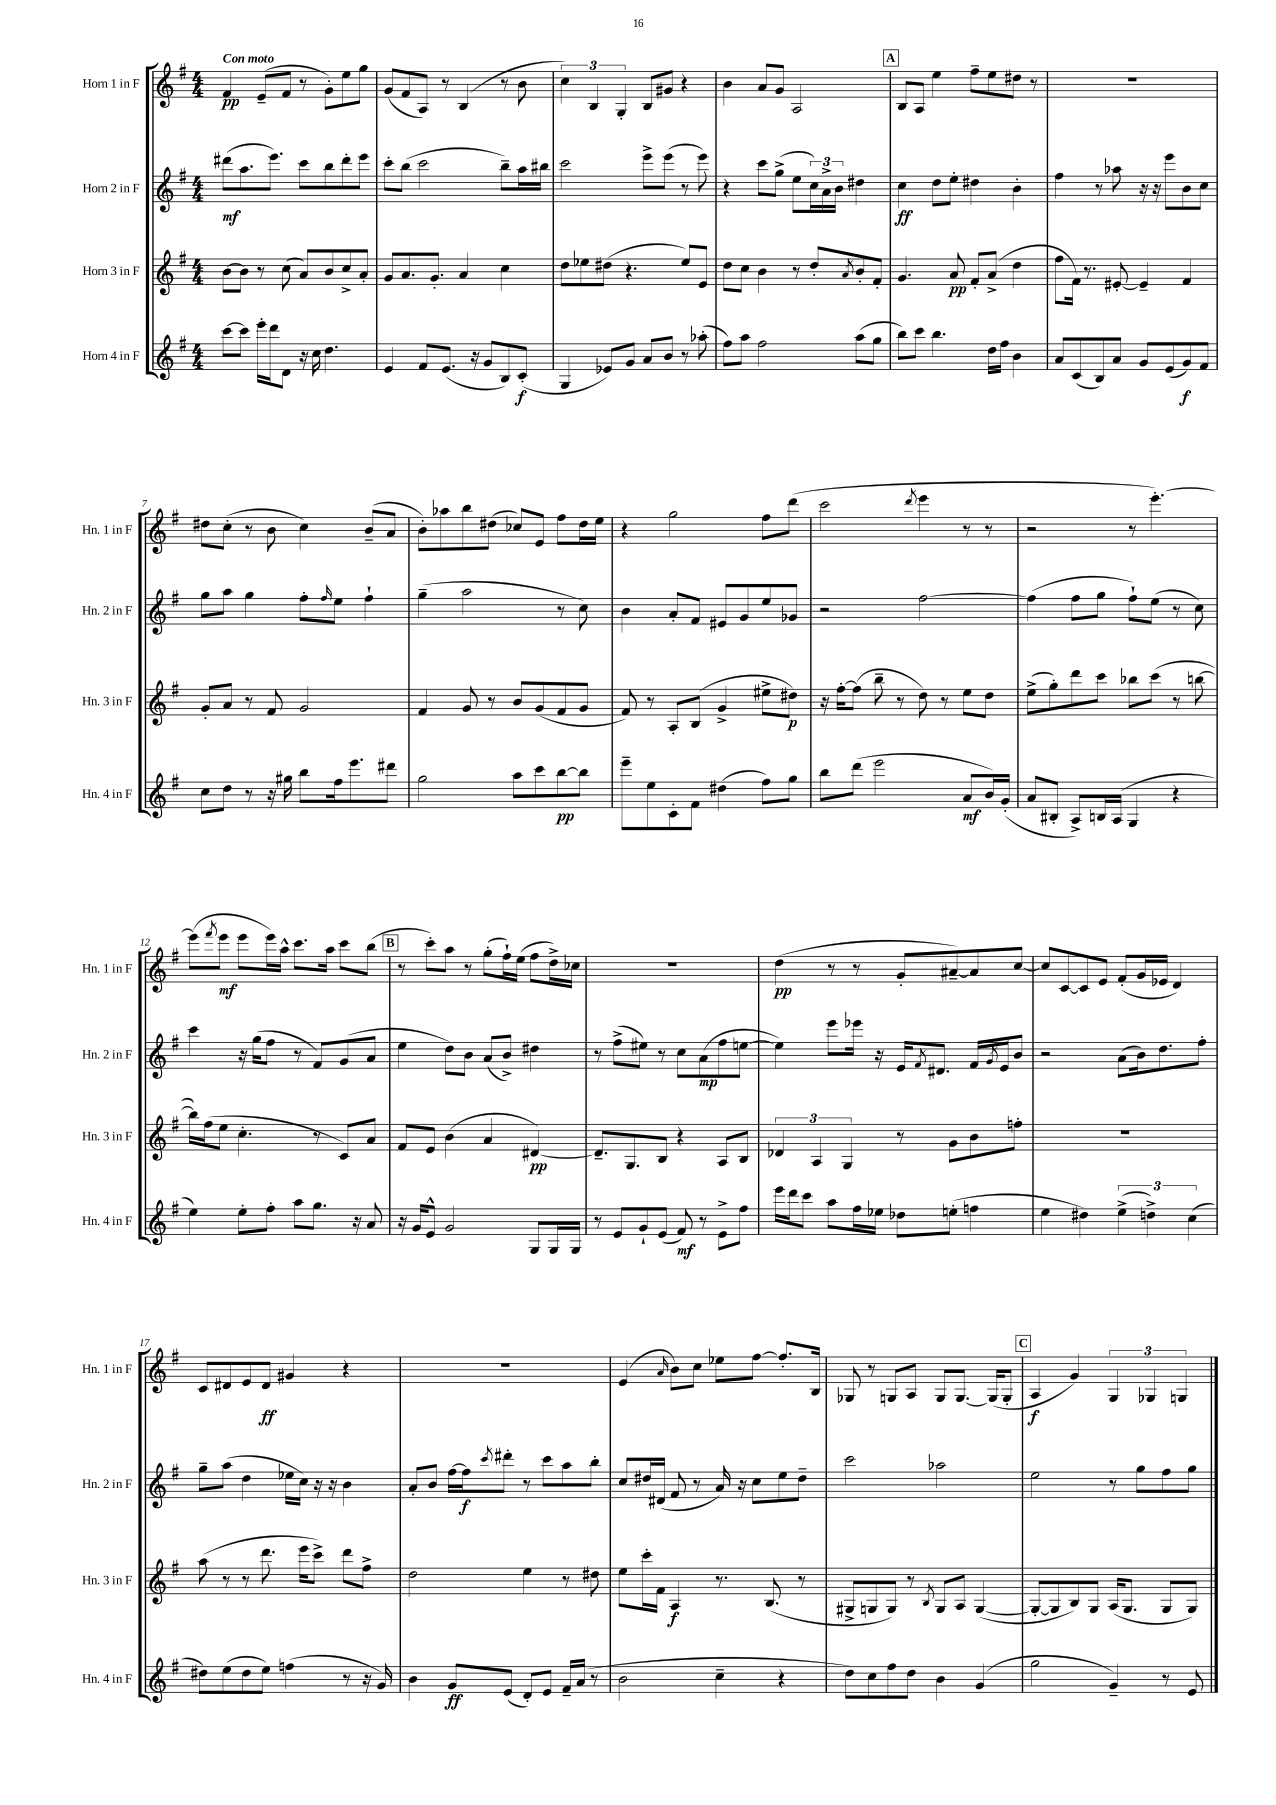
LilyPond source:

<<
\new StaffGroup <<
\new Staff = "s0" \with { instrumentName = "Horn 1 in F" shortInstrumentName = "Hn. 1 in F" } {
    \clef treble \key g \major \numericTimeSignature \time 4/4 \tempo "Con moto"
    fis'4\pp e'8--( fis'8 r8 g'8-.) e''8 g''8 |
    g'8( fis'8 a8) r8 b4( r8 b'8 |
    \tuplet 3/2 { c''4) b4 g4-. } b8 gis'8 r4 |
    b'4 a'8 g'8 a2 |
    \mark \markup { \box "A" } b8 a8 e''4 fis''8-- e''8 dis''8 r8 |
    R1 |
    dis''8 c''8-.( r8 b'8 c''4) b'8--( a'8 |
    b'8-.) aes''8 b''8 dis''8( ces''8) e'8 fis''8 dis''16 e''16 |
    r4 g''2 fis''8 d'''8( |
    c'''2 \acciaccatura { d'''8 } e'''4 r8 r8 |
    r2 r8 e'''4.~-.) |
    e'''8( \acciaccatura { fis'''8 } e'''8\mf e'''8 e'''16) a''16-^ c'''8. a''16 c'''8 b''8( |
    \mark \markup { \box "B" } r8 c'''8-.) a''8 r8 g''8-.( fis''16-!) e''16( fis''8 d''16->) ces''16 |
    R1 |
    d''4\pp( r8 r8 g'8-. ais'8~--) ais'8 c''8~ |
    c''8 c'8~ c'8 e'8 fis'8-.( g'16 ees'16 d'4) |
    c'8 dis'8 e'8 dis'8\ff gis'4 r4 |
    r1 |
    e'4( \grace { a'16 } b'8) c''8 ees''8 fis''8~ fis''8.-. b16 |
    ges8 r8 g8 a8 g8 g8.~ g16( g8-. |
    \mark \markup { \box "C" } a4\f g'4) \tuplet 3/2 { g4 ges4 g4 } \bar "|." |
}
\new Staff = "s1" \with { instrumentName = "Horn 2 in F" shortInstrumentName = "Hn. 2 in F" } {
    \clef treble \key g \major \numericTimeSignature \time 4/4
    dis'''8\mf( a''8. e'''8.) c'''8 b''8 dis'''8-. e'''8 |
    c'''8-. b''8( c'''2 b''8--) a''16 bis''16 |
    c'''2 e'''8-> e'''8( r8 e'''8) |
    r4 c'''8 g''8->( e''8 \tuplet 3/2 { c''16) a'16-> b'16 } dis''4 |
    \mark \markup { \box "A" } c''4\ff d''8 e''8-. dis''4 b'4-. |
    fis''4 r8 aes''8 r16 r16 e'''8 b'8 c''8 |
    g''8 a''8 g''4 fis''8-. \grace { fis''16 } e''8 fis''4-! |
    g''4--( a''2 r8 c''8) |
    b'4 a'8-. fis'8 eis'8 g'8 e''8 ges'8 |
    r2 fis''2~ |
    fis''4( fis''8 g''8 fis''8-!) e''8( r8 c''8) |
    c'''4 r16 g''16( fis''8 r8 fis'8) g'8( a'8 |
    \mark \markup { \box "B" } e''4 d''8) b'8 a'8( b'8->) dis''4 |
    r8 fis''8->( eis''8) r8 c''8 a'8\mp( fis''8 e''8~ |
    e''4) e'''8 ees'''16 r16 e'16 \acciaccatura { fis'8 } dis'8. fis'16 \acciaccatura { g'8 } e'16 b'8 |
    r2 a'8( b'16) d''8. fis''8-. |
    g''8-- a''8( d''4 ees''16 c''16) r16 r16 b'4 |
    a'8-. b'8 fis''16~ fis''16\f \acciaccatura { c'''8 } dis'''8-. r8 c'''8 a''8 b''8-. |
    c''8 dis''16 dis'16( fis'8 r8 a'16) r16 c''8 e''8 dis''8-- |
    c'''2 aes''2 |
    \mark \markup { \box "C" } e''2 r8 g''8 fis''8 g''8 \bar "|." |
}
\new Staff = "s2" \with { instrumentName = "Horn 3 in F" shortInstrumentName = "Hn. 3 in F" } {
    \clef treble \key g \major \numericTimeSignature \time 4/4
    b'8~ b'8 r8 c''8( a'8) b'8 c''8-> a'8-. |
    g'8 a'8. g'8.-. a'4 c''4 |
    d''8 ees''8 dis''8( r4. ees''8) e'8 |
    d''8 c''8 b'4 r8 d''8-. \acciaccatura { a'8 } b'8-. fis'8-. |
    \mark \markup { \box "A" } g'4. a'8\pp fis'8-. a'8->( d''4 |
    fis''8 fis'16) r8. eis'8~-. eis'4-- fis'4 |
    g'8-. a'8 r8 fis'8 g'2 |
    fis'4 g'8 r8 b'8 g'8( fis'8 g'8 |
    fis'8) r8 a8-. b8( g'4-> eis''8-> dis''8\p) |
    r16 fis''16~-. fis''8( b''8-- r8 d''8) r8 e''8 d''8 |
    e''8->( g''8-.) d'''8 c'''8 bes''8 c'''8( r8 b''8~ |
    b''16) fis''16( e''8 c''4.-. r8 c'8) a'8 |
    \mark \markup { \box "B" } fis'8 e'8 b'4( a'4 dis'4~\pp) |
    dis'8.-- g8. b8 r4 a8 b8 |
    \tuplet 3/2 { des'4 a4 g4 } r8 g'8 b'8 f''8-. |
    R1 |
    a''8( r8 r8 d'''8. e'''16 c'''8->) d'''8 fis''8-> |
    d''2 e''4 r8 dis''8 |
    e''8 c'''16-. fis'16 a4\f r8. b8.( r8 |
    gis8-> g8 g8) r8 \acciaccatura { b8 } g8 a8 g4~( |
    \mark \markup { \box "C" } g8~-. g8 b8) g8 a16( g8. g8 g8) \bar "|." |
}
\new Staff = "s3" \with { instrumentName = "Horn 4 in F" shortInstrumentName = "Hn. 4 in F" } {
    \clef treble \key g \major \numericTimeSignature \time 4/4
    c'''8~ c'''8 e'''16-. d'''16 d'8 r16 c''16 d''4. |
    e'4 fis'8 e'8.( r16 g'8 b8) c'8-.\f( |
    g4 ees'8) g'8 a'8 b'8 r8 aes''8-.( |
    fis''8) a''8 fis''2 a''8( g''8 |
    \mark \markup { \box "A" } b''8) c'''8 b''4. d''16 fis''16 b'4 |
    a'8 c'8( b8) a'8 g'8 e'8( g'8\f) fis'8 |
    c''8 d''8 r8 r16 gis''16 b''8 fis''16 e'''8. dis'''8 |
    g''2 a''8 c'''8 b''8~\pp b''8 |
    e'''8-- e''8 c'8-. fis'8 dis''4( fis''8) g''8 |
    b''8 d'''8( e'''2 a'8\mf b'16) g'16-.( |
    a'8 bis8-. a8->) b16 a16( g4 r4 |
    e''4) e''8-. fis''8-. a''8 g''8. r16 a'8 |
    \mark \markup { \box "B" } r16 g'16 e'8-^ g'2 g8 g16 g16 |
    r8 e'8 g'8-! e'8( fis'8\mf) r8 e'8-> fis''8 |
    e'''16 d'''16 c'''8 a''8 fis''16 ees''16 des''8 e''8-.( f''4 |
    e''4 dis''4) \tuplet 3/2 { e''4->( d''4->) c''4( } |
    dis''8) e''8( dis''8 e''8) f''4( r8 r16 g'16) |
    b'4 g'8\ff e'8( d'8-.) e'8 fis'16-- a'16( r8 |
    b'2 c''4-- r4 |
    d''8) c''8 fis''8 d''8 b'4 g'4( |
    \mark \markup { \box "C" } g''2 g'4--) r8 e'8 \bar "|." |
}
>>
>>
